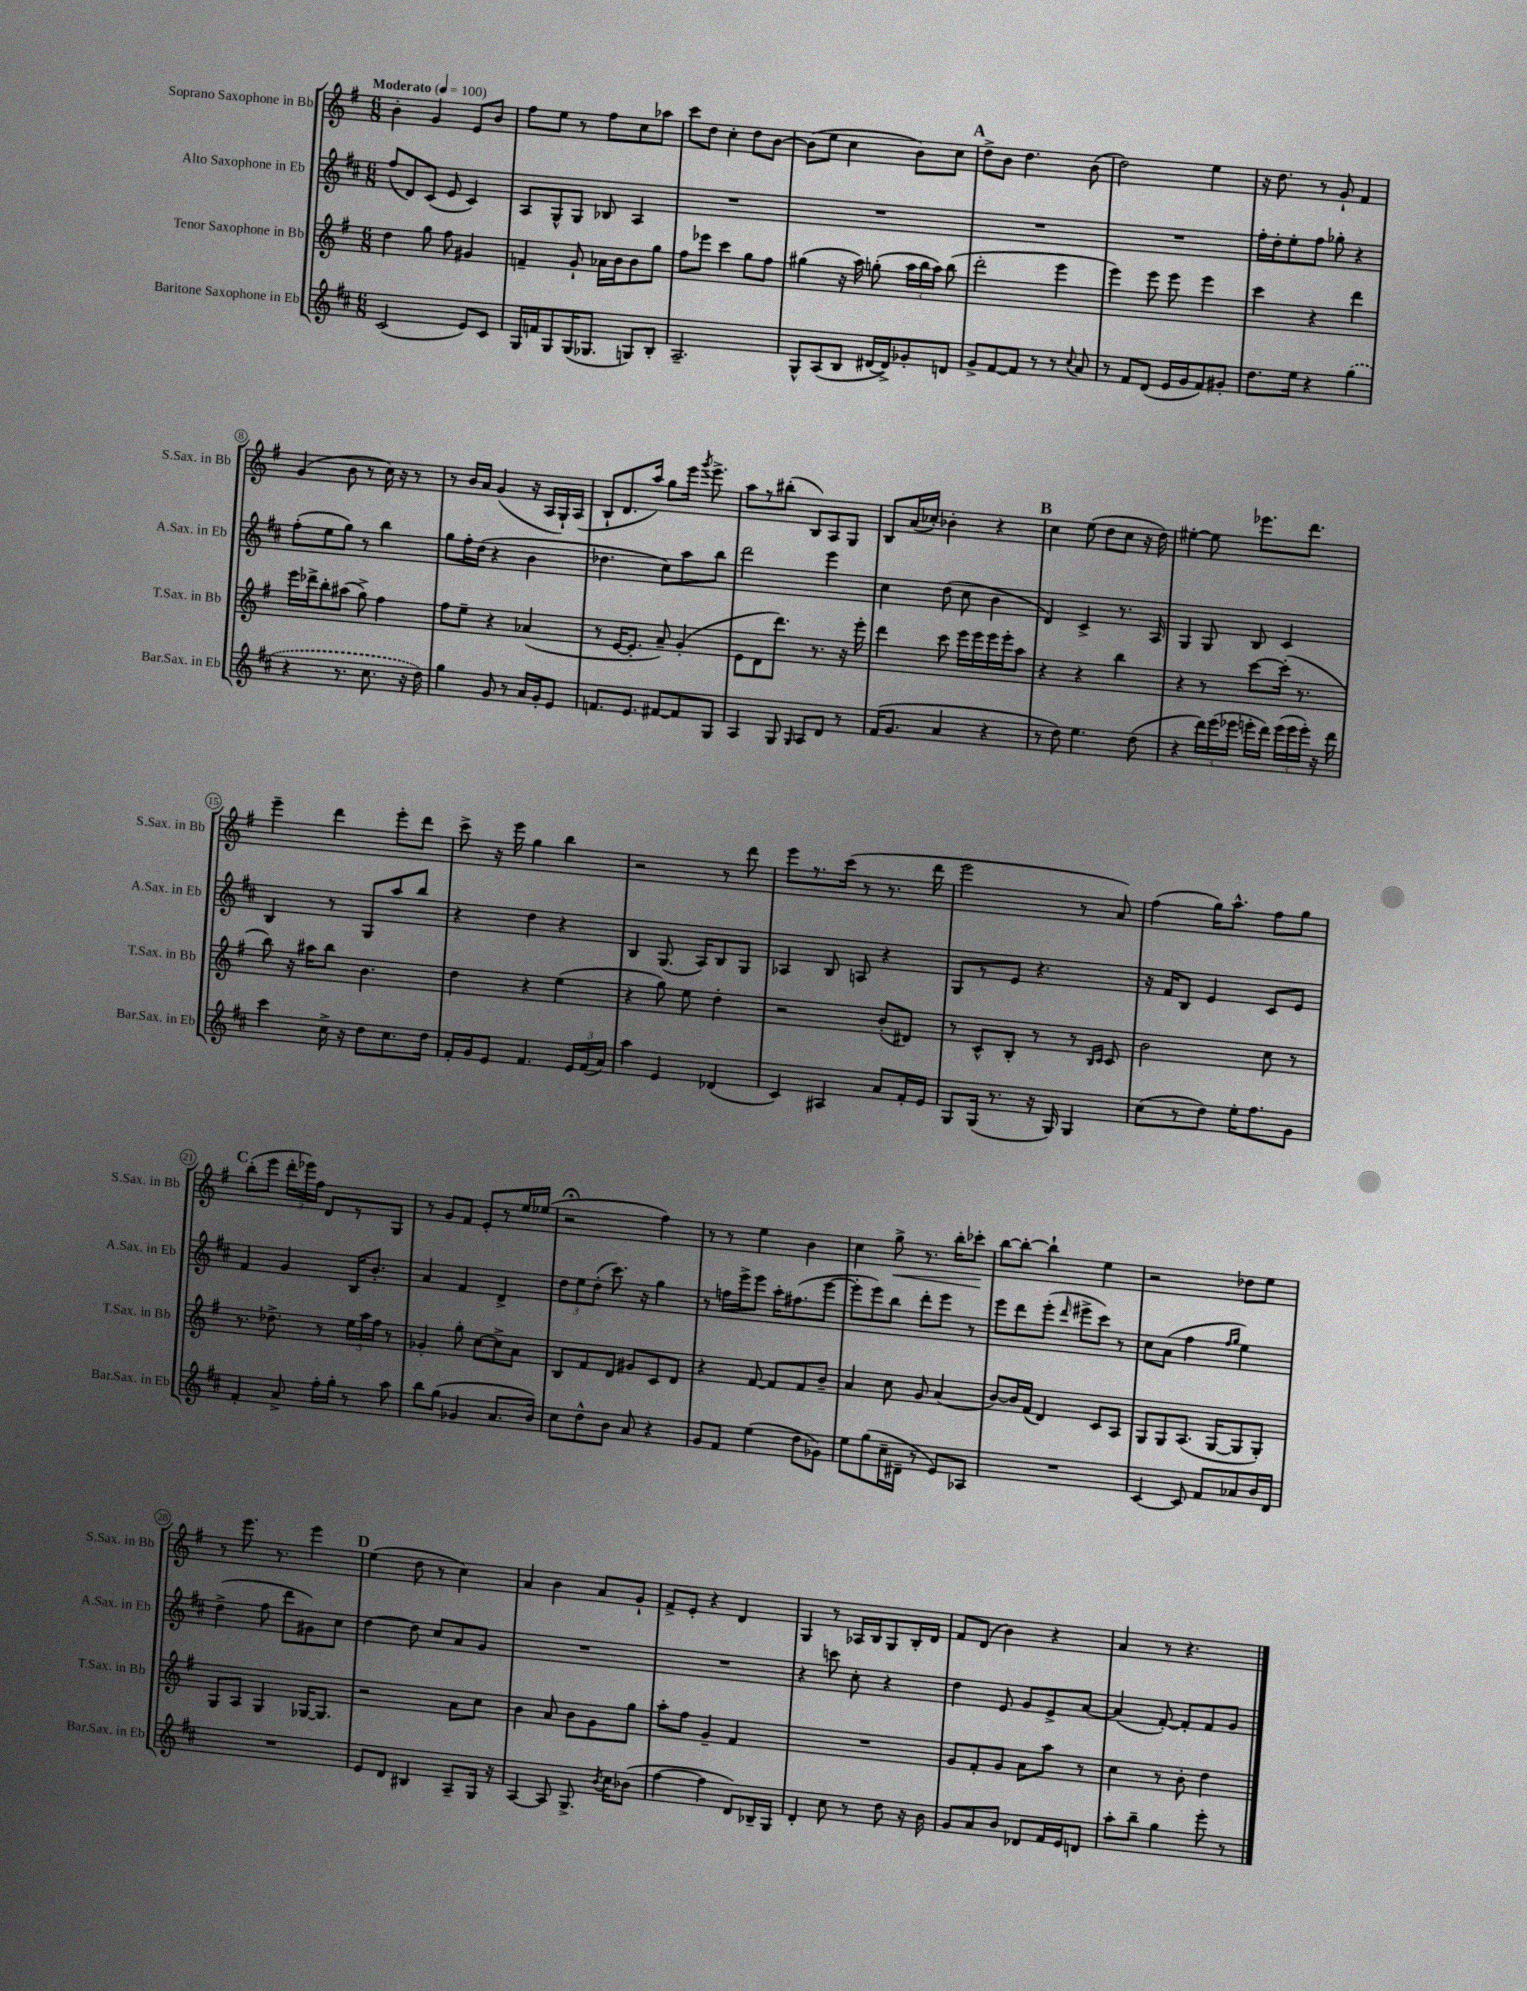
<<
\new StaffGroup <<
\new Staff = "s0" \with { instrumentName = "Soprano Saxophone in Bb" shortInstrumentName = "S.Sax. in Bb" } {
    \clef treble \key g \major \numericTimeSignature \time 6/8 \tempo "Moderato" 4 = 100
    \autoBeamOff b'4-. g'4 e'8[ b'8] |
    fis''8[ e''8] r8 fis''8[ c''8 aes''8] |
    c'''8[ d''8] c''4-. d''8[ b'8]~ |
    b'8[( e''8] c''4 b'8[) c''8] |
    \mark \markup { \bold "A" } d''8[-> b'8] d''4. b'8( |
    d''2) e''4 |
    r16 d''8. r8 g'8-! fis'4 |
    g'4( b'8 r8 c''16) r16 r8 |
    r8 b'16[ a'16] g'4( r16 a16[ g16-!) a16]( |
    b8[-! d'8. a''16]) g''8[ e'''16] \acciaccatura { g'''8 } e'''8.-> |
    a''8[ r8 bis''8]-.( b8[) a8 g8] |
    b8[ a'16( ces''16]-.) bes'4-. r4 |
    \mark \markup { \bold "B" } c''4 e''8( d''8[ c''8] r16 d''16) |
    eis''4~-. eis''8 ees'''8.[ d'''8.] |
    e'''4-- d'''4 e'''8[-. d'''8] |
    c'''8-> r16 e'''16 g''4 b''4 |
    r2 r8 d'''8 |
    e'''8[ r8. c'''16]( r8 r8. d'''16 |
    e'''2 r8 a'8) |
    fis''4( g''16[) a''8.]-^ fis''8[ g''8] |
    \mark \markup { \bold "C" } b''8[-.( e'''8] \tuplet 3/2 { d'''16[-. ees'''16) fis''16] } d'8[ r8 g8] |
    r8 g'8[ fis'8] e'8[-. r8 e''16 ees''16]( |
    r2\fermata fis''4) |
    r8 r8 e''4 b'4 |
    c''4 g''8->\< r8. b''16[-. ces'''8]-.\! |
    b''8[~ b''8]~-. b''4-! e''4 |
    r2 des''8[ e''8] |
    r8 e'''8. r8. e'''4 |
    \mark \markup { \bold "D" } e''4( d''8 r8 c''4) |
    a'4 b'4 a'8[ g'8]-! |
    fis'8[-> e'8]-. r4 d'4 |
    g4 r8 aes16[ b16 g8 b16-. d'16] |
    fis'8[ d'8]( b'4) r4 |
    a'4 r8 r4. \bar "|." |
}
\new Staff = "s1" \with { instrumentName = "Alto Saxophone in Eb" shortInstrumentName = "A.Sax. in Eb" } {
    \clef treble \key d \major \numericTimeSignature \time 6/8
    \autoBeamOff fis''8[( d'8) cis'8]( e'8 cis'4) |
    a8[ g8-^ g8] bes8 a4 |
    R2. |
    R2. |
    \mark \markup { \bold "A" } R2. |
    R2. |
    fis''16[-. d''16-. e''8-. fis''8] ges''8-. r4 |
    fis''8[-.( e''8 g''8]) r8 b''4 |
    g''8[ fis''16-. d''16]( r4 b'4 |
    des''4. cis''8[) a''8 b''8] |
    d'''2 e'''4 |
    cis''4 d''8( cis''8 b'4 |
    \mark \markup { \bold "B" } d'4) cis'4-> r8. a16 |
    g4 g8 b8 cis'4 |
    b4 r8 g8[ a''8 b''8] |
    r4 d''4 r4 |
    b4 g8.( a16[) b8 g8] |
    aes4 b8 a8 r4 |
    g8[ r8 e'8] r4. |
    r16 fis'16[ b8] e'4 cis'8[ e'8] |
    \mark \markup { \bold "C" } fis'4 g'4 b16[ b'8.]-. |
    a'4 fis'4 d'4-> |
    \tuplet 3/2 { d''8[ e''8 d''8]-.( } cis'''8.) r16 g''4 |
    r8 f''16[ e'''16-> e'''8] a''16[-. fis''8.( e'''8]~ |
    e'''8[-. e'''8) b''8] d'''8[-. e'''8] r8 |
    e'''8[ d'''8 e'''8]-.( \grace { d'''16 } eis'''8[-> cis'''8]) r8 |
    cis''8[ a'8]( fis''4 \grace { fis''16[ g''16] } e''4) |
    d''4->( fis''8 d'''8[ gis'8) cis''8] |
    \mark \markup { \bold "D" } d''4~ d''8 cis''8[ a'8 g'8] |
    R2. |
    R2. |
    r4 c'''8 cis''8-. r4 |
    d''4 e'8 g'8[ e'8-> a'8]~ |
    a'4( fis'8~-.) fis'8[-. fis'8 g'8] \bar "|." |
}
\new Staff = "s2" \with { instrumentName = "Tenor Saxophone in Bb" shortInstrumentName = "T.Sax. in Bb" } {
    \clef treble \key g \major \numericTimeSignature \time 6/8
    \autoBeamOff d''4 g''8 fis''8 gis'4 |
    f'4-- g'8-! aes'16[ b'16 b'8 g''8] |
    fis''8[ ees'''8] c'''4 g''8[ fis''8] |
    gis''4( r16 a''16) g''8-.( \tuplet 3/2 { a''16[ b''16 a''16]) } b''8( |
    \mark \markup { \bold "A" } d'''2-. e'''4 |
    e'''4) e'''8 e'''8 e'''4 |
    c'''4 r4 d'''4 |
    e'''16[ des'''16-> b''8-. ais''8]( g''8->) fis''4 |
    fis''8[ e''8]-- r4 aes'4( |
    r8 e'16[~ e'8.]-. a'8--) g'4-.( |
    e'8[ d'8 d'''8.]) r8. r16 e'''16-. |
    d'''4 c'''8 e'''16[ e'''16 e'''16 e'''16-. a''8] |
    \mark \markup { \bold "B" } r4 r4 b''4 |
    r4 r8 c'''8[~ c'''16]-.( r8. |
    b''8) r16 ais''16[ b''8] b'4. |
    d''4 r4 e''4( |
    r4 g''8) e''8 d''4-. |
    r2 b'8[-.( dis'8]) |
    r8 c'8[-^ b8]-. r8 r8 \grace { b16[ c'16] } c'8 |
    b'2 c''8 r8 |
    \mark \markup { \bold "C" } r8. des''8.-> r8 \tuplet 3/2 { e''16[ a''16 fis''16] } r8 |
    ges'4-. g''8-. c''8[~ c''8-> a'8] |
    b8[ fis'8 d'8] gis'8[ c'8 d'8] |
    r4 fis'8~ fis'8[ fis'8 b'8]-- |
    a'4 c''8 g'8 a'4( |
    b'8[~) b'16 fis'16]( d'4) c'8[ a8] |
    g8[ g8 a8.]( g16[~ g8 g8]-.) |
    g8[ a8] g4 ges16[~ ges8.] |
    \mark \markup { \bold "D" } r2 a'8[ c''8] |
    b'4 a'8 b'8[ g'8 g''8] |
    a''8[-. fis''8] g'4-- fis'4 |
    R2. |
    g'8[ fis'8-. g'8] a'8[ a''8] r8 |
    c''4 r8 b'8-. d''4 \bar "|." |
}
\new Staff = "s3" \with { instrumentName = "Baritone Saxophone in Eb" shortInstrumentName = "Bar.Sax. in Eb" } {
    \clef treble \key d \major \numericTimeSignature \time 6/8
    \autoBeamOff cis'2( e'8[) cis'8] |
    g16[ f'16 g8 g16( ges8.] g8[) b8]-. |
    a2.-- |
    g8[-^ a8( b8] dis'16[~ dis'16->) ges'8-. d'8] |
    \mark \markup { \bold "A" } g'8[-> fis'8~ fis'8] r8 r8 \appoggiatura { cis''8 } a'8 |
    r8 fis'8[ d'8]( e'16[ g'16 fis'8) gis'8]-. |
    d''8.[ e''16] r4 \once \slurDashed g''4( |
    r4 r8. cis''8. r16 d''16) |
    g''4 g'8 r8 a'16[ g'16-. e'8] |
    f'8.[ e'8.] fis'8[~ fis'8 g8] |
    a4 g8 \grace { g16 } a8[ d'8] r8 |
    fis'16[( g'8.] a'4 r4 |
    \mark \markup { \bold "B" } r8 d''8) e''4. d''8( |
    r4 \tuplet 3/2 { d'''16[) e'''16( ees'''16] } e'''16[-. d'''16]) \tuplet 3/2 { e'''16[( e'''16 e'''16]-.) } r16 d'''16 |
    cis'''4 cis''16-> r16 d''8[ cis''8. d''16] |
    fis'16[-. g'16 e'8] fis'4. \tuplet 3/2 { e'16[ fis'16( a'16]) } |
    a''4 e'4 des'4( |
    cis'4) ais4 a'8[ fis'16-. e'16] |
    g8[ g16]( r8. r16 g16) g4 |
    cis''8[( r8 d''8]) e''16[-. fis''8. g'8] |
    \mark \markup { \bold "C" } fis'4-. a'8-> fis''16[-. g''16]-. r8 a''8 |
    b''8[ g''8]( ges'4 a'8.[ b'16]) |
    cis''8[ d''8-^ b'8] a'8 r4 |
    g'8[ fis'8] e''4( d''8[ ges'8]) |
    e''8[ g''8( cis''16-- dis'16]-- r8 e'8[) aes8] |
    R2. |
    cis'4~ cis'8 fis'8[ aes'8 b'16 d'16] |
    R2. |
    \mark \markup { \bold "D" } e'8[ d'8] bis4 a8[-- g16] r16 |
    a4~ a8 g8.-> \acciaccatura { b'8 } cis''16[ bes'8]( |
    fis''4~ fis''4 d'8[) bes16-- g16] |
    d'4-. cis''8 r8 d''8 r16 b'16 |
    g'8[ a'8 b'8] des'8[ fis'16 e'16 d'8] |
    a''8[-. b''8]-- g''4 e'''8-. r8 \bar "|." |
}
>>
>>
\layout { \context { \Score \override BarNumber.stencil = #(make-stencil-circler 0.1 0.3 ly:text-interface::print) } }
